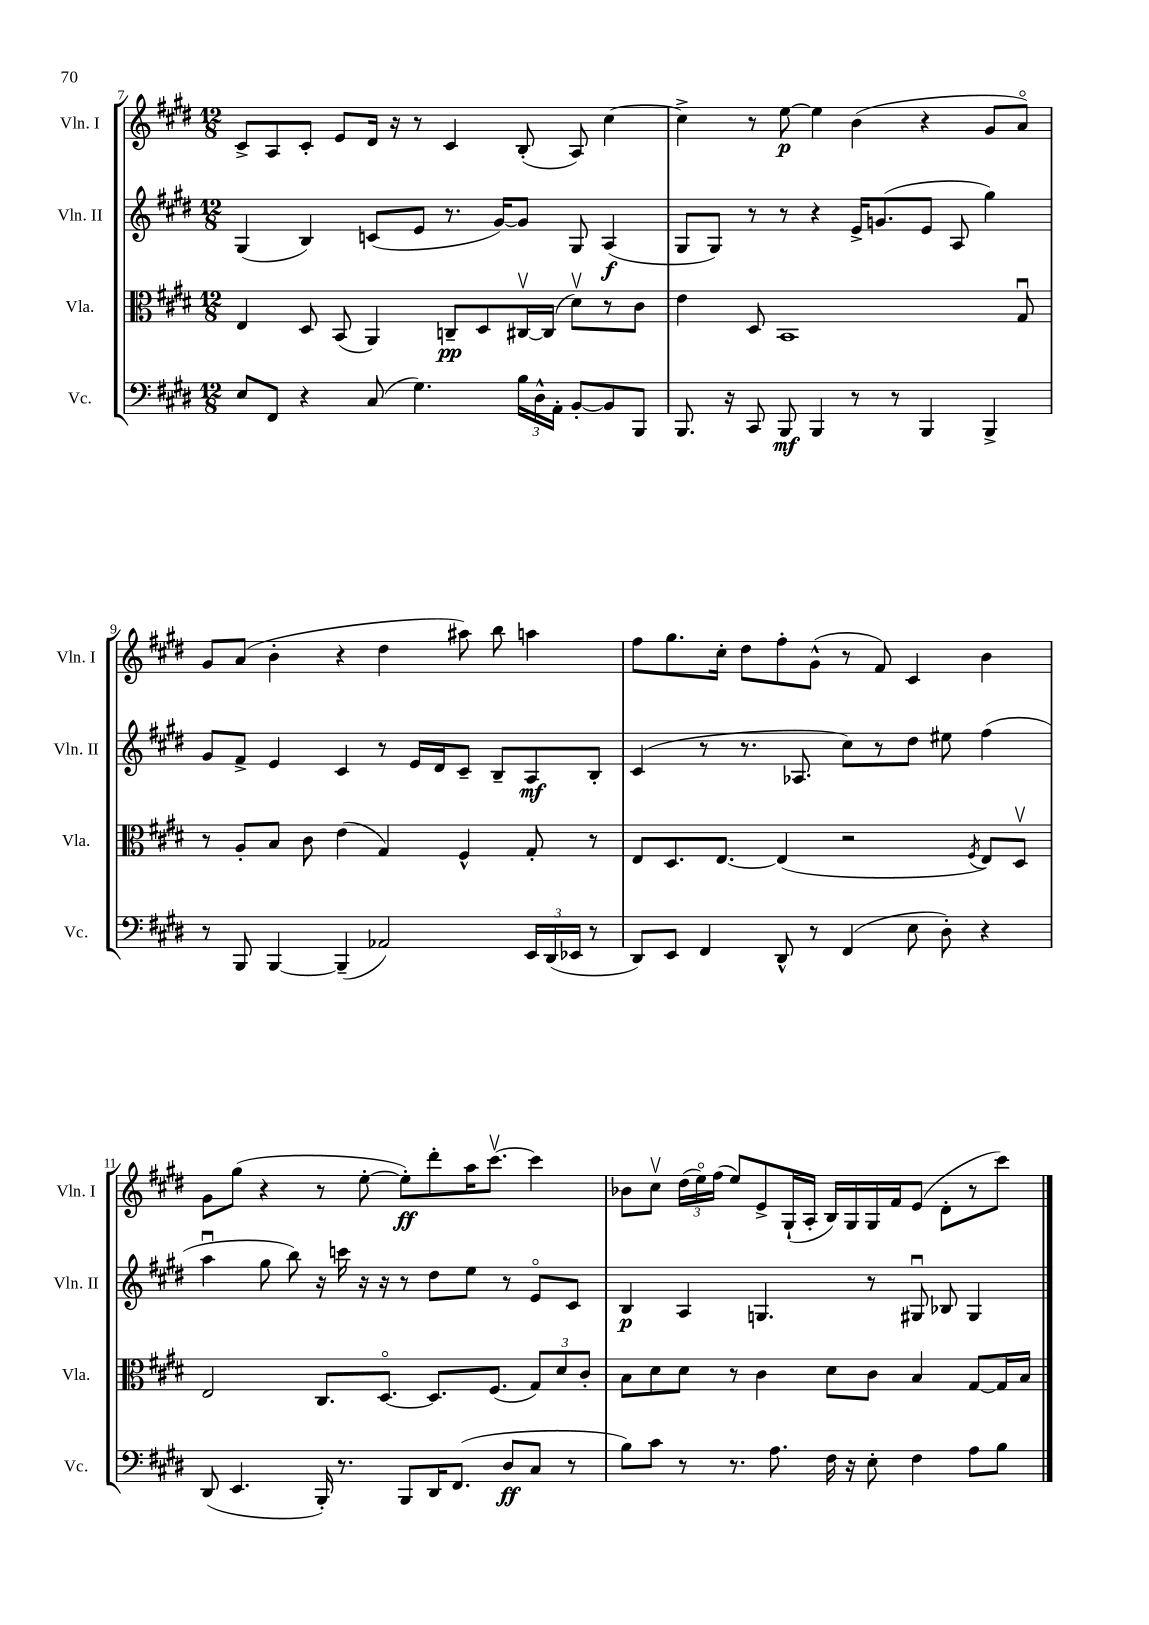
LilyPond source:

<<
\new StaffGroup <<
\new Staff = "s0" \with { instrumentName = "Vln. I" shortInstrumentName = "Vln. I" } {
    \clef treble \key e \major \numericTimeSignature \time 12/8
    \autoBeamOff cis'8[-> a8 cis'8]-. e'8[ dis'16] r16 r8 cis'4 b8-.( a8) cis''4~ |
    cis''4-> r8 e''8~\p e''4 b'4( r4 gis'8[ a'8]\flageolet) |
    gis'8[ a'8]( b'4-. r4 dis''4 ais''8) b''8 a''4 |
    fis''8[ gis''8. cis''16]-. dis''8[ fis''8-. gis'8]-^( r8 fis'8) cis'4 b'4 |
    gis'8[ gis''8]( r4 r8 e''8~-. e''8[-.\ff) dis'''8-. a''16 cis'''8.]~\upbow cis'''4 |
    bes'8[ cis''8]\upbow \tuplet 3/2 { dis''16[( e''16\flageolet) fis''16]( } e''8[) e'8-> gis16-!( a16]-. b16[) gis16 gis16 fis'16 e'8]( dis'8[-. r8 cis'''8]) \bar "|." |
}
\new Staff = "s1" \with { instrumentName = "Vln. II" shortInstrumentName = "Vln. II" } {
    \clef treble \key e \major \numericTimeSignature \time 12/8
    \autoBeamOff gis4( b4) c'8[( e'8] r8. gis'16[~) gis'8] gis8 a4\f( |
    gis8[ gis8]) r8 r8 r4 e'16[-> g'8.( e'8] a8 gis''4) |
    gis'8[ fis'8]-> e'4 cis'4 r8 e'16[ dis'16 cis'8]-- b8[-- a8\mf b8]-. |
    cis'4( r8 r8. aes8. cis''8[) r8 dis''8] eis''8 fis''4( |
    a''4\downbow gis''8 b''8) r16 c'''16 r16 r16 r8 dis''8[ e''8] r8 e'8[\flageolet cis'8] |
    b4\p a4 g4. r8 gis8\downbow bes8 gis4 \bar "|." |
}
\new Staff = "s2" \with { instrumentName = "Vla." shortInstrumentName = "Vla." } {
    \clef alto \key e \major \numericTimeSignature \time 12/8
    \autoBeamOff e4 dis8 b,8( a,4) c8[--\pp dis8 cis16~\upbow cis16]( dis'8[\upbow) r8 cis'8] |
    e'4 dis8 b,1 gis8\downbow |
    r8 a8[-. b8] cis'8 e'4( gis4) fis4-^ gis8-. r8 |
    e8[ dis8. e8.]~ e4( r2 \acciaccatura { fis8 } e8[) dis8]\upbow |
    e2 cis8.[ dis8.]~\flageolet dis8.[ fis8.]( \tuplet 3/2 { gis8[) dis'8 cis'8]-. } |
    b8[ dis'8 dis'8] r8 cis'4 dis'8[ cis'8] b4 gis8[~ gis16 b16] \bar "|." |
}
\new Staff = "s3" \with { instrumentName = "Vc." shortInstrumentName = "Vc." } {
    \clef bass \key e \major \numericTimeSignature \time 12/8
    \autoBeamOff e8[ fis,8] r4 cis8( gis4.) \tuplet 3/2 { b16[ dis16-^ a,16]-. } b,8[~-. b,8 b,,8] |
    b,,8. r16 cis,8 b,,8\mf b,,4 r8 r8 b,,4 b,,4-> |
    r8 b,,8 b,,4~ b,,4--( aes,2) \tuplet 3/2 { e,16[ dis,16( ees,16] } r8 |
    dis,8[) e,8] fis,4 dis,8-^ r8 fis,4( e8 dis8-.) r4 |
    dis,8( e,4. b,,16-.) r8. b,,8[ dis,16 fis,8.]( dis8[\ff cis8] r8 |
    b8[) cis'8] r8 r8. a8. fis16 r16 e8-. fis4 a8[ b8] \bar "|." |
}
>>
>>
\layout { \context { \Score currentBarNumber = #7 } }
